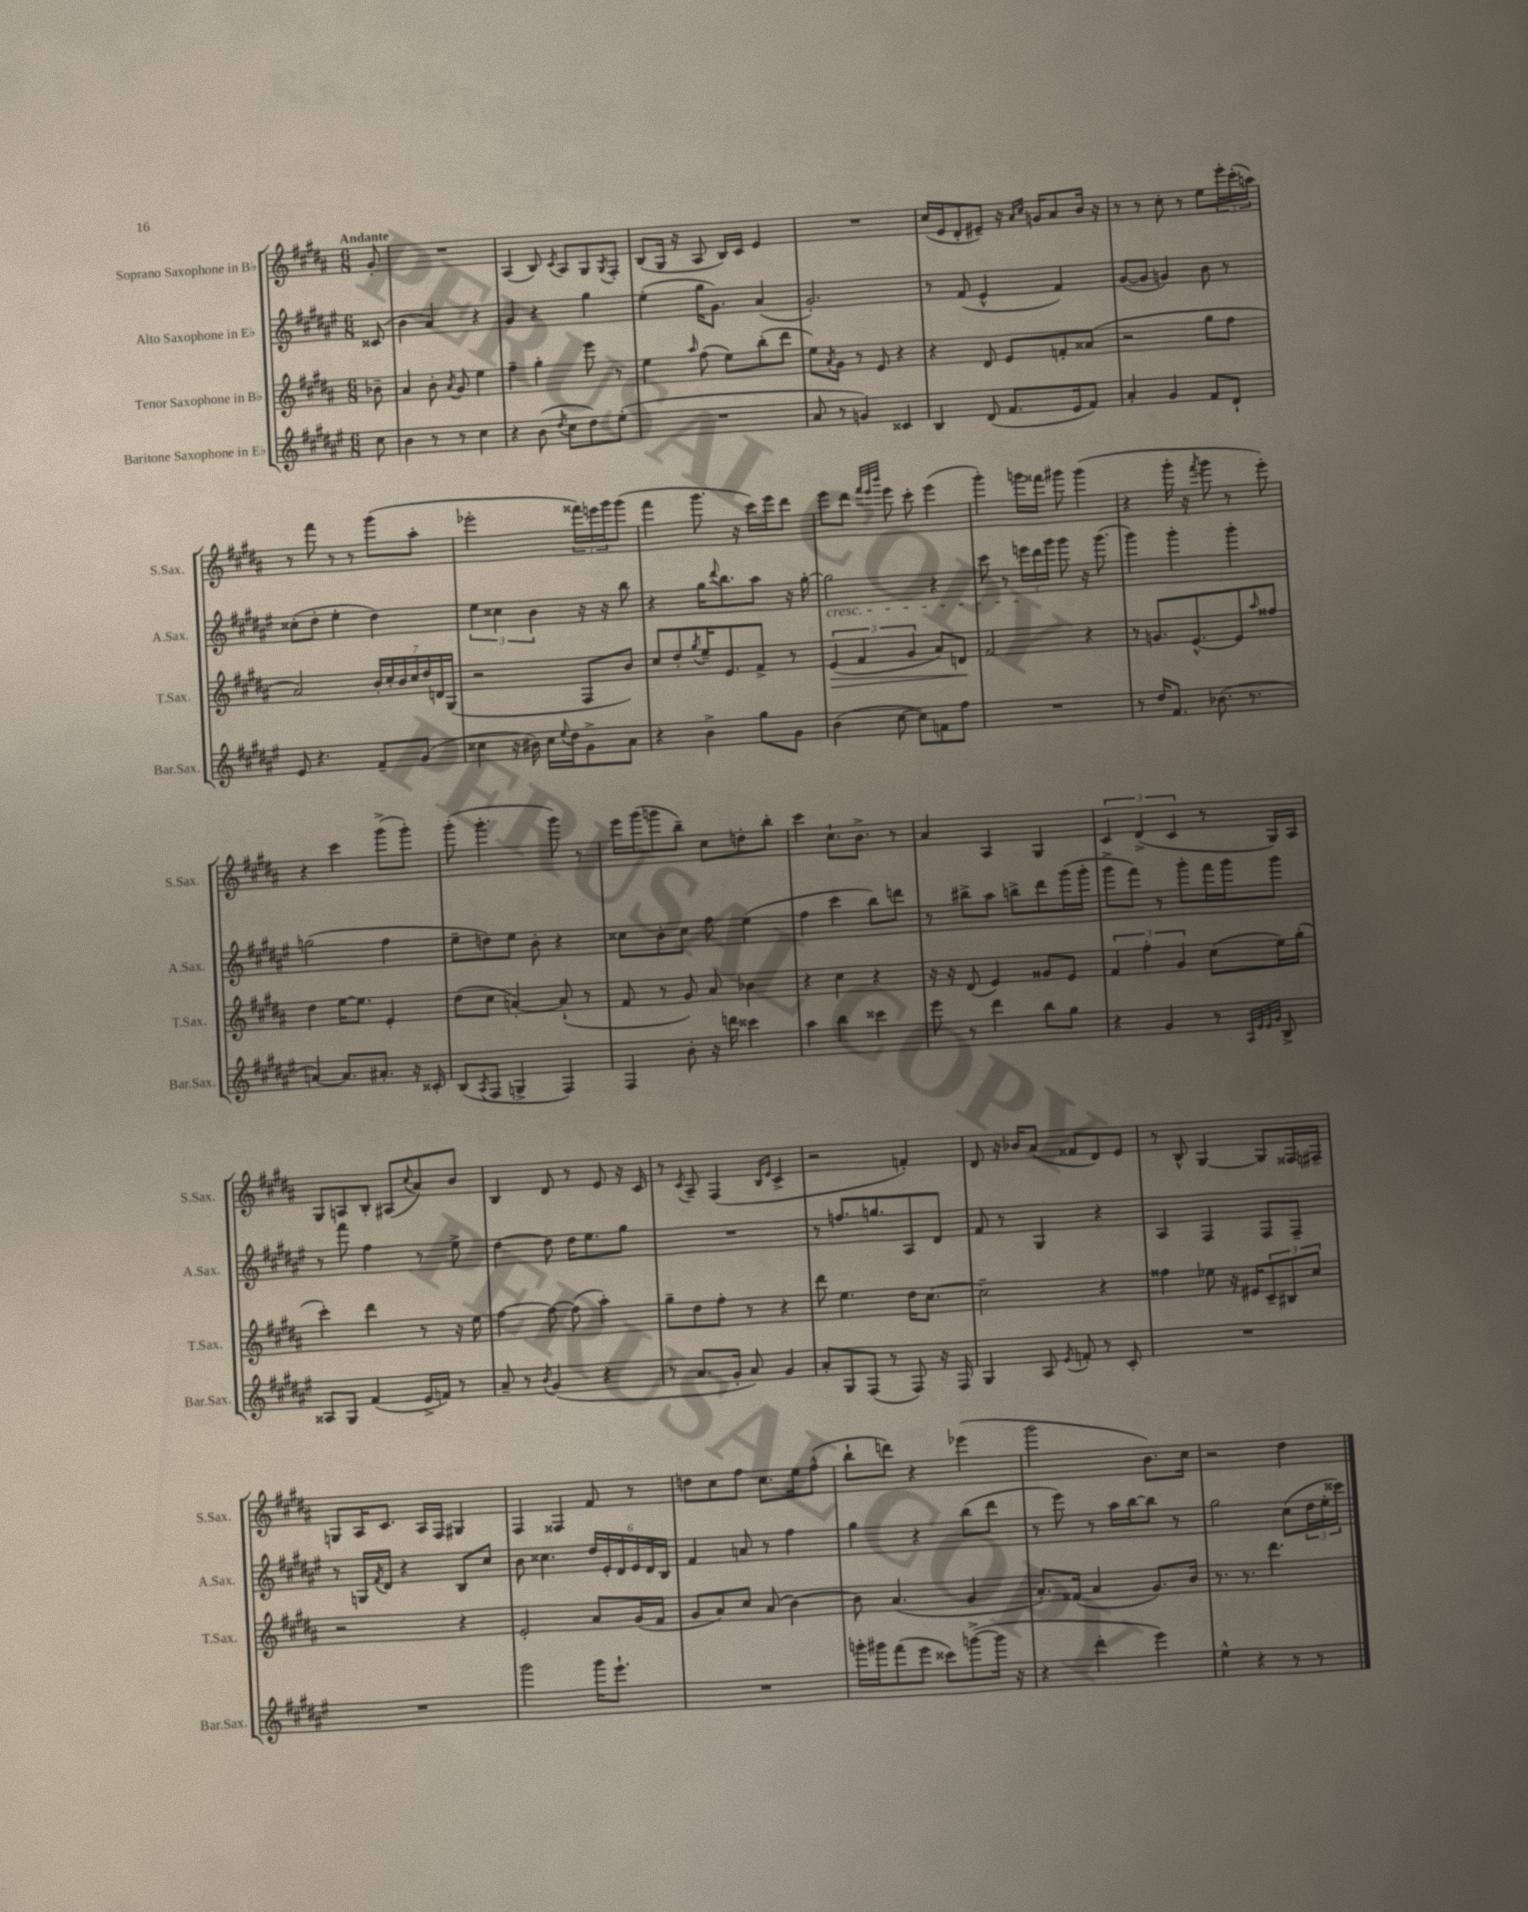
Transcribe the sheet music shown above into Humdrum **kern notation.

**kern	**kern	**kern	**kern
*staff4	*staff3	*staff2	*staff1
*clefG2	*clefG2	*clefG2	*clefG2
*k[f#c#g#d#a#e#]	*k[f#c#g#d#a#]	*k[f#c#g#d#a#e#]	*k[f#c#g#d#a#]
*M6/8	*M6/8	*M6/8	*M6/8
8cc#\	8b-~\	(8c##/	8g#'/
=	=	=	=
4b\	4a#/	4b\	2.r
8r	8b'\	4a#/)	.
.	8qa#/	.	.
8r	8g#/	.	.
4cc#\	4ee\	4r	.
=	=	=	=
4r	4ff#~\	4g#/	(4A#/
(8b\	4gg#'\	4r	8B/)
8qdd#/	.	.	8qc#/
8cc#\L	.	.	8A#/L
8dd#\)	8eee\	4gg#\	8G#/
.	.	.	8qG#/
(8ee#'\J	8r	.	8F#'/J
=	=	=	=
2.r	4ee\	(4ee#'\	(8B/L
.	.	.	16G#/Jk
.	.	.	16r
.	16qqaa#/	.	.
.	(8ff#\	16gg#\LK	8A#/
.	.	8.g#\J)	.
.	8ee\L)	.	16B/LL)
.	.	.	16c#/JJ
.	(8bb'\	(4a#/	4e/
.	8ddd#\J	.	.
=	=	=	=
8a#/	8ee\L)	2.g#'/)	2.r
.	8qa#/	.	.
8r	8g#\J	.	.
4g/)	8r	.	.
.	8e/	.	.
4c##/	4r	.	.
=	=	=	=
4B/	4r	8r	(16cc#/LL
.	.	.	16e/J
.	.	(8f#/	8d#'/
(8d#/	8d#/	4e#^^/	8e#~/J)
8.f#/L	8e/L	.	16r
.	.	.	16qqa#/LL
.	.	.	16qqcc#/JJ
.	.	.	16g/LK
.	8f'/	4f#/)	8a#/
16e#/k	.	.	.
8f#/J)	(8a##/J	.	16b/Jk
.	.	.	16r
=	=	=	=
4a#'/	2r	([8g#/L	8r
.	.	8g#/]J	8r
4g#/	.	4g/)	8cc#'\
.	.	.	8r
8f#/L	8gg#\L	8b\	8ee\L
8d#`/J	8ff#\J	8r	24eee'\L
.	.	.	(24ccc#'\
.	.	.	24aa\JJ)
=	=	=	=
8e#/	2a#/)	(8cc##'\L	8r
4.r	.	8dd#'\J	8fff#\
.	.	4ee#'\	8r
.	.	.	8r
8f#~/L	28b'/LL	4dd#\)	(8ggg#\L
.	28cc#'/	.	.
.	28b/	.	.
.	28cc#/	.	.
(8g#/J	.	.	8aa#'\J
.	28dd#/	.	.
.	28d/	.	.
.	(28G#/JJ	.	.
=	=	=	=
4cc##\	2r	6ee#\	2eee-'\
.	.	6cc##\	.
16r	.	.	.
16b#\)	.	.	.
.	.	6b\	.
16cc##\LL	.	.	.
8qqee#/	.	.	.
16dd#\J	.	.	.
8g#^\	8F#/L	16r	24fff##\LL)
.	.	.	24eee\
.	.	16r	.
.	.	.	24ggg#\J
8a#\J	8b/J)	8bb\	(8ggg#\J
=	=	=	=
4r	8cc#/L	4r	4fff#\
.	8dd#'/	.	.
.	8qgg#/	.	.
4b^\	16ee~/K	16gg#\LK	8.ggg#\
.	.	8qqddd#/	.
.	8.e/	8.bb\	.
.	.	.	16r
8gg#\L	8f#^/J	8aa#\J	16ccc#\LL)
.	.	.	16eee\J
8g#\J	8r	16r	8ddd#\J
.	.	[16gg#'\	.
=	=	=	=
(4b\	(6e/	2gg#\]	8eee\L
.	.	.	8ddd#\J
.	6f#/	.	.
.	.	.	32qqfff#/LLL
.	.	.	32qqeee/
.	.	.	32qqbbb/JJJ
[8cc#\	.	.	8eee\
.	6g#/	.	.
8cc#\]L)	.	.	8ccc#'\
8f\	8a#/L)	4r	(4eee\
8ff#\J	8d/J	.	.
=	=	=	=
2.r	2f#/	8ccc#\	4ggg#'\)
.	.	8r	.
.	.	24eee\LL	16ggg\LL
.	.	24ddd#\	.
.	.	.	16fff##\JJ
.	.	24ggg#\JJ	.
.	.	8ggg#\	8ggg#\
.	4r	16r	(4ggg#\
.	.	(8.ggg#\	.
=	=	=	=
8r	8r	4ggg#\)	4r
16dd#/LK	8.g/L	.	.
8.f#/J	.	.	.
.	.	4ggg#'\	16ggg#'\
.	[8.e^^/	.	16r
.	.	.	8qfff#/
(8.b-\	.	.	8ggg#\
.	8e/]	4ggg#'\	8r
8.r	.	.	.
.	16qqaa#/	.	.
.	8ff##/J	.	8eee'\)
=	=	=	=
[4a/)	4dd#\	(2gg\	4r
8.a/]L	[16ee\LK	.	4ccc#\
.	8.ee\]J	.	.
8.a#'/J	.	.	.
.	4e'/	4ff#\	(8ggg#^\L
16r	.	.	8ggg#'\J)
16c##'/	.	.	.
=	=	=	=
(8B/L	(8dd#\L	8ee#~\L	(8ggg#'\
8qA#/	.	.	.
8F#/J	8cc#\J	8dd\)	4.ggg#'\
4G^/	[4a'/)	8ee#\J	.
.	.	8b'\	.
4F#/)	(8a`/]	4r	8ggg#\)
.	8r	.	8r
=	=	=	=
4F#/	8f#/	8cc##\L	16eee\LL
.	.	.	(16ggg#\J
.	8r	8b'\	8ggg\
8b'\	8g#/)	8cc##\J	8bb~\J)
16r	8a#/	8ff#\	8cc#\L
16ddd\	.	.	.
4ccc##\	4b-\	(4ee#\	8dd'\
.	.	.	8bb'\J
=	=	=	=
4aa#\	4r	4ff#\	4ccc#\
4bb\	4cc#\	4ccc#\	8.cc#`\L
.	.	.	8.b^\J
4ccc##\	4r	8bb\L)	.
.	.	8ddd\J	8r
=	=	=	=
8eee#\	16r	8r	4a#/
.	16r	.	.
8r	(8d#/	8bb#^\L	.
4ddd#\	4e/)	8aa#\J	4A#/
.	.	8bb^\L	.
8bb\L	8g##/L	8ddd#\	4G#/
8gg#\J	8e/J	(16ggg#\L	.
.	.	16ggg#'\JJ	.
=	=	=	=
4r	6f#/	8ggg#^\L	6c#/
.	.	8fff#\J)	.
.	6ff#'\	.	(6d#^/
4g#/	.	8r	.
.	6g#/	.	6c#/
.	.	8ggg#'\L	.
8r	(8cc#\L	16fff#\L	8r
.	.	16ggg#\J	.
32qqA#/LLL	.	.	.
32qqe#/	.	.	.
32qqe#/	.	.	.
32qqg#/JJJ	.	.	.
8B^/	16ee\L)	8ggg#\J	16G#/LL)
.	(16gg#'\JJ	.	16A#/JJ
=	=	=	=
8A##/L	4ccc#'\)	8r	8G#/L
8G#/J	.	8fff#\	8A/
(4f#/	4ddd#\	4ff#\	8B'/J
.	.	.	(8A#/L
.	.	.	8qqcc#/
16e#^/LL	8r	8r	8a#/)
16f/JJ)	.	.	.
8r	16r	8ee#^\	8b/J
.	16ee\	.	.
=	=	=	=
8a#~/	[4ff#\	[4dd#\	4B/
8r	.	.	.
8qb/	.	.	.
(4g#/	8ff#\_	8dd#\]	8d#/
.	(8ff#\]	16dd#\LK	8r
.	.	8.ee#\	.
4r	4aa#'\)	.	8e/
.	.	8gg#\J	16r
.	.	.	16c#/
=	=	=	=
8r	8gg#~\L	2.r	8r
.	.	.	8qc#/
8.a#/L	8dd#\	.	8A#~/
.	8ff#'\J	.	(4F#/
16g#'/Jk	.	.	.
8a#/)	8r	.	.
.	.	.	16qqB/LL
.	.	.	16qqe/JJ
4g#/	4r	.	4c#^/
=	=	=	=
8a#'/L	8ddd#\	8r	2r
8G#/	4.ee\	8.ff/L	.
(8F#/J	.	.	.
.	.	8.gg/	.
8r	.	.	.
8F#/)	16dd#\LK	8A#/	4f'/)
.	[8.cc#\J	.	.
16r	.	8d#/J	.
16F#/	.	.	.
=	=	=	=
4G#/	2cc#~\]	8f#/	8d#/
.	.	8r	16r
.	.	.	16b-/LK
8A#/	.	4G#/	(8a#/J
8qe#/	.	.	.
8f'/	.	.	8f##/L
8r	4r	4r	8d#/)
8c#'/	.	.	8e/J
=	=	=	=
2.r	4ff##\	4A#/	8r
.	.	.	8B^^/
.	8ee-\	4F#/	[4G#/
.	16r	.	.
.	16e#/LK	.	.
.	12c#~/	8F#/L	8G#/]L
.	12B#/	.	.
.	.	8F#~/J	16F##/L
.	12cc#/J	.	.
.	.	.	16F#~/JJ
=	=	=	=
2.r	2r	8r	8G/L
.	.	16G/LL	16A#/K
.	.	8qf#/	.
.	.	16d#/JJ	8.c#/J
.	.	4r	.
.	.	.	16A#/LL
.	.	.	16F#/JJ
.	4r	8B/L	4G#/
.	.	8cc#/J	.
=	=	=	=
2ggg#\	2e'/	8b\	4F#/
.	.	4.cc##\	.
.	.	.	4F##/
16ggg#\LK	8a#/L	24dd#/LL	8f#/
.	.	24e#'/	.
8.eee#`\J	.	.	.
.	.	24d#/	.
.	(16g#/L	24e#/	8r
.	.	24d#/	.
.	16f#/JJ	.	.
.	.	24B/JJ	.
=	=	=	=
2.r	8g#/L	4f#/	8dd\L
.	8a#/)	.	8cc#\
.	8cc#/J	8a/	8ff#\J
.	(8a#/	8r	8.cc#\L
.	[4b\)	4ff#\	.
.	.	.	16ee\k
.	.	.	(8ff#^^\J
=	=	=	=
16ggg'\LL	8b\]	4gg#\	8bb`\L
16ggg#\J	.	.	.
(8fff#\	(4.a#/	.	8ddd\J)
8eee#\J	.	4r	4r
8ccc##\L)	.	.	.
([8ggg^\	4g#/	(8bb\L	(4eee-\
16ggg\]Jk	.	8ddd#\J	.
16r	.	.	.
=	=	=	=
4r	8.a#'/L)	8r	2ggg#\
.	.	8eee#\)	.
.	(16f##/Jk	.	.
4ddd#'\	4a#/	8r	.
.	.	16aa#\LL	.
.	.	[16bb\J	.
4eee#\)	8.g#/L)	8bb\]J	8.b\L)
.	.	8r	.
.	16b/Jk	.	16cc#\Jk
=	=	=	=
4ee#^^\	8.r	2gg#\	2r
.	8.r	.	.
4r	.	.	.
.	4.ddd#\	.	.
8r	.	(8cc#\L	4dd#\
8r	.	24dd#\L	.
.	.	24ee#'\	.
.	.	24ccc##\JJ)	.
==	==	==	==
*-	*-	*-	*-
